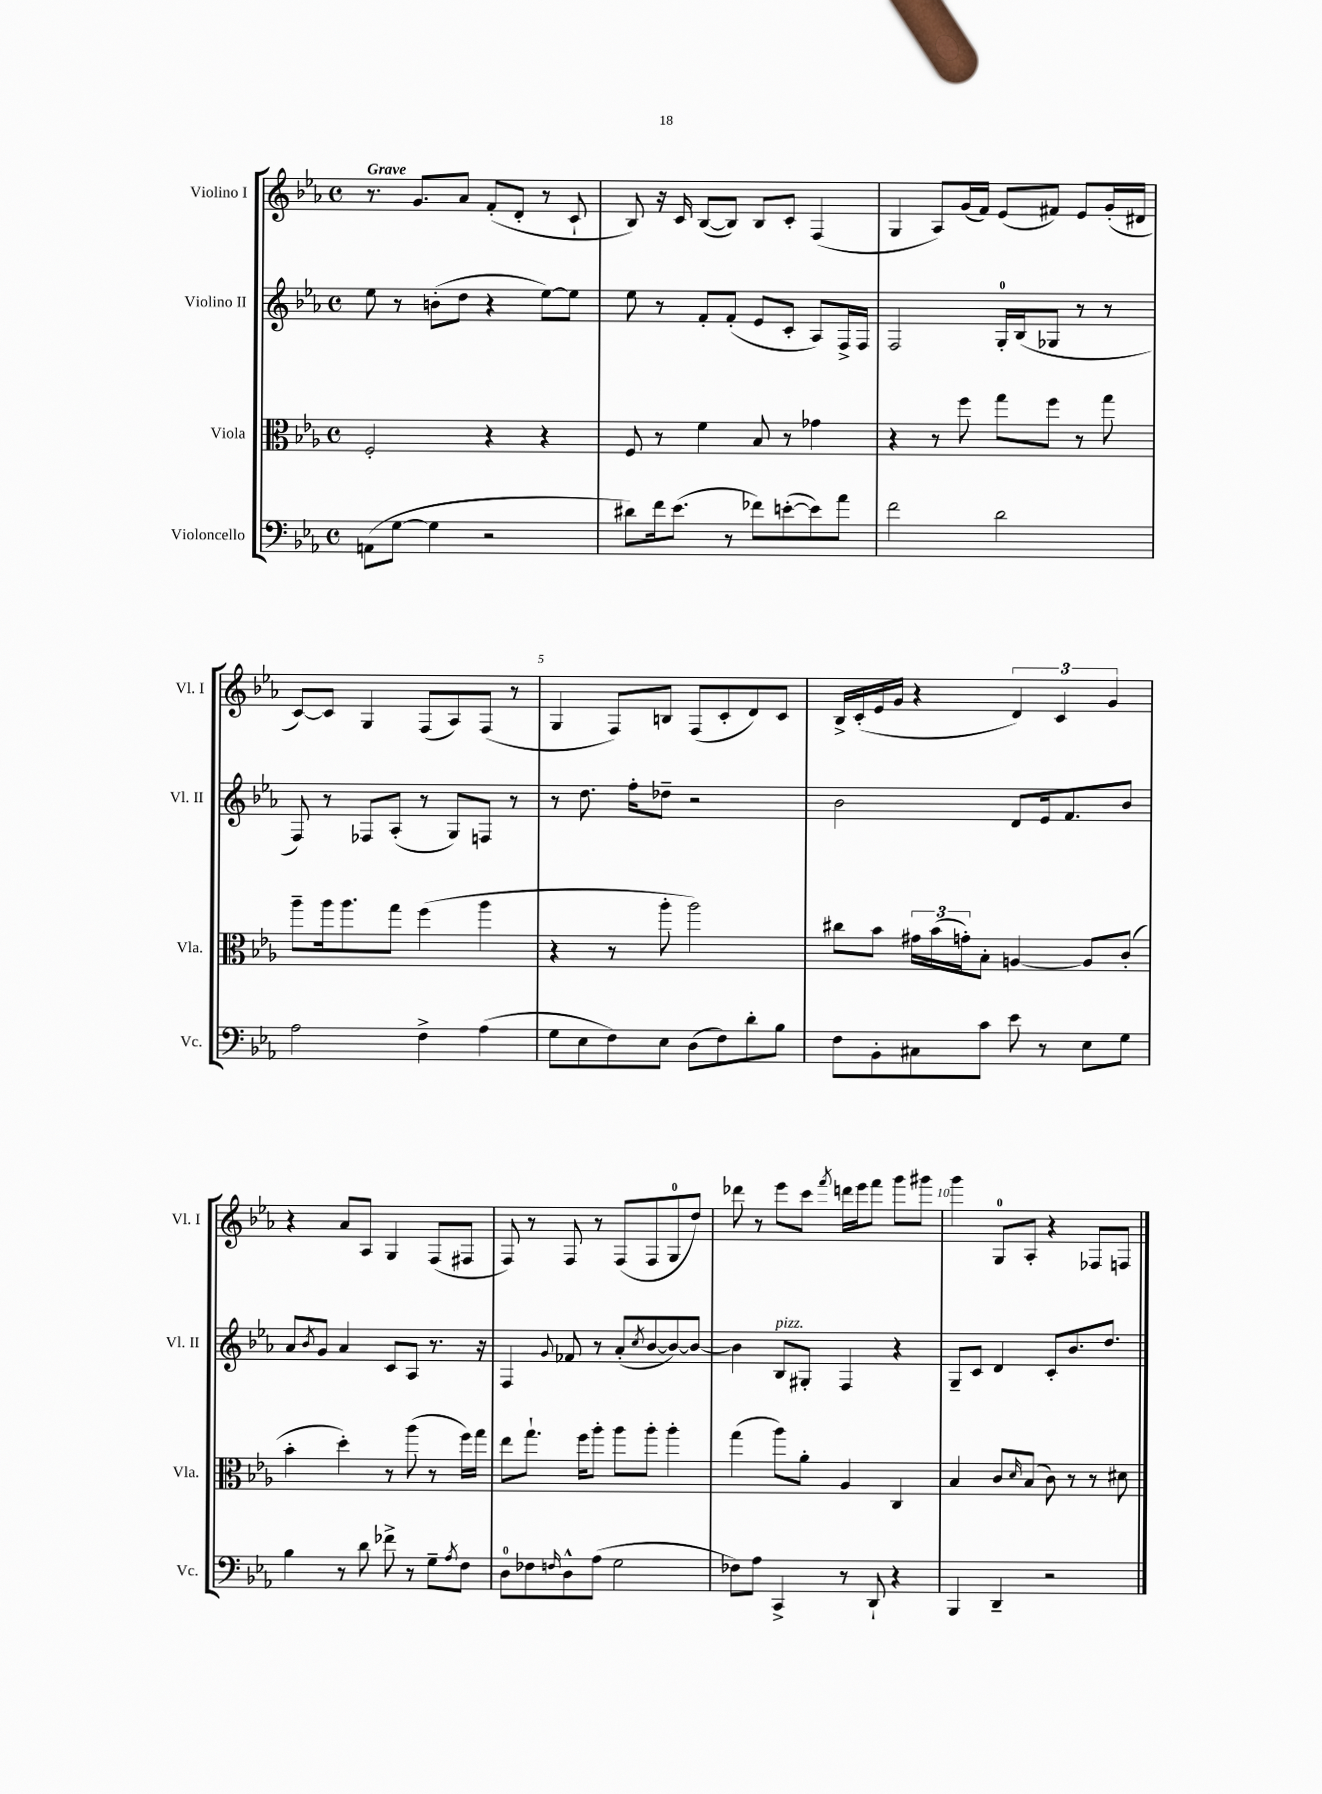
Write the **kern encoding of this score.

**kern	**kern	**kern	**kern
*staff4	*staff3	*staff2	*staff1
*clefF4	*clefC3	*clefG2	*clefG2
*k[b-e-a-]	*k[b-e-a-]	*k[b-e-a-]	*k[b-e-a-]
*M4/4	*M4/4	*M4/4	*M4/4
*met(c)	*met(c)	*met(c)	*met(c)
(8AA\L	2F'/	8ee-\	8.r
[8G\J	.	8r	.
.	.	.	8.g/L
4G\]	.	(8b'\L	.
.	.	8dd\J	8a-/J
2r	4r	4r	(8f'/L
.	.	.	8d'/J
.	4r	[8ee-\L)	8r
.	.	8ee-\]J	8c`/
=	=	=	=
8d#\L)	8F/	8ee-\	8B-/)
16f\k	8r	8r	16r
(8.e-\J	.	.	16c/
.	4f\	8f'/L	([8B-/L
8r	.	(8f'/J	8B-/]J)
8f-\L)	8B-/	8e-/L	8B-/L
([8e'\	8r	8c'/J	8c'/J
8e\])	4g-\	8A-/L)	(4F/
8a-\J	.	16F^/L	.
.	.	16F/JJ	.
=	=	=	=
2f\	4r	2F/	4G/
.	8r	.	8A-/L)
.	8ff\	.	(16g/L
.	.	.	16f/JJ)
2d\	8gg\L	16G'/LL	(8e-/L
.	.	(16B-/J	.
.	8ff\J	8G-/J	8f#/J)
.	8r	8r	8e-/L
.	8gg\	8r	(16g'/L
.	.	.	16d#/JJ
=	=	=	=
2A-\	8aa-~\L	8F/)	[8c/L)
.	16aa-\k	8r	8c/]J
.	8.aa-\	.	.
.	.	8F-/L	4G/
.	8gg\J	(8A-'/J	.
4F^\	(4ff\	8r	(8F/L
.	.	8G/L)	8A-/)
(4A-\	4aa-\	8F/J	(8F/J
.	.	8r	8r
=	=	=	=
8G\L	4r	8r	4G/
8E-\	.	8.dd\	.
8F\)	8r	.	8F/L)
.	.	16ff'\LK	.
8E-\J	8aa-'\	8dd-~\J	8B/J
(8D\L	2aa-\)	2r	(8F/L
8F\)	.	.	8c'/
8d'\	.	.	8d/)
8B-\J	.	.	8c/J
=	=	=	=
8F\L	8cc#\L	2b-\	16B-^/LL
.	.	.	(16c'/
8BB-'\	8b-\J	.	16e-/
.	.	.	16g/JJ
8C#\	24g#\LL	.	4r
.	(24b-\	.	.
.	24g'\J)	.	.
8c\J	8B-'\J	.	.
8e-\	[4A/	8d/L	6d/)
8r	.	16e-/k	.
.	.	.	6c/
.	.	8.f/	.
8E-\L	8A/]L	.	.
.	.	.	6g/
8G\J	(8c'/J	8b-/J	.
=	=	=	=
4B-\	4b-'\	8a-/L	4r
.	.	8qb-/	.
.	.	8g/J	.
8r	4dd'\)	4a-/	8a-/L
8d\	.	.	8A-/J
8f-^\	8r	8c/L	4G/
8r	(8aa-\	8A-/J	.
8G~\L	8r	8.r	(8F/L
8qA-/	.	.	.
8F\J	16ff\LL)	.	8F#/J
.	16gg\JJ	16r	.
=	=	=	=
8D\L	8ee-\L	4F/	8F/)
8F-\	8.gg`\J	.	8r
16qqF/	.	8qqg/	.
8D^^\	.	8f-/	8F/
.	16ff\LK	.	.
(8A-\J	8aa-'\J	8r	8r
2G\	8aa-\L	(8a-'/L	(8F/L
.	.	8qcc/	.
.	8aa-'\J	[8b-/	8F/
.	4aa-'\	8b-/_)	8G/
.	.	8b-/_J	8dd/J)
=	=	=	=
8F-\L)	(4gg\	4b-\]	8ddd-\
8A-\J	.	.	8r
4CC^/	8aa-\L)	8B-/L	8eee-\L
.	8a-'\J	8G#'/J	8ccc\J
.	.	.	8qfff/
8r	4A-/	4F/	16ddd\LL
.	.	.	16eee-\J
8DD`/	.	.	8fff\J
4r	4C/	4r	8ggg\L
.	.	.	8ggg#\J
=	=	=	=
4BBB-/	4B-/	8G~/L	4ggg\
.	.	8c/J	.
4DD~/	8c/L	4d/	8G/L
.	16qqd/	.	.
.	(8B-/J	.	8A-'/J
2r	8c\)	8c'/L	4r
.	8r	8.b-/	.
.	8r	.	8F-/L
.	.	8.dd/J	.
.	8d#\	.	8F/J
==	==	==	==
*-	*-	*-	*-
